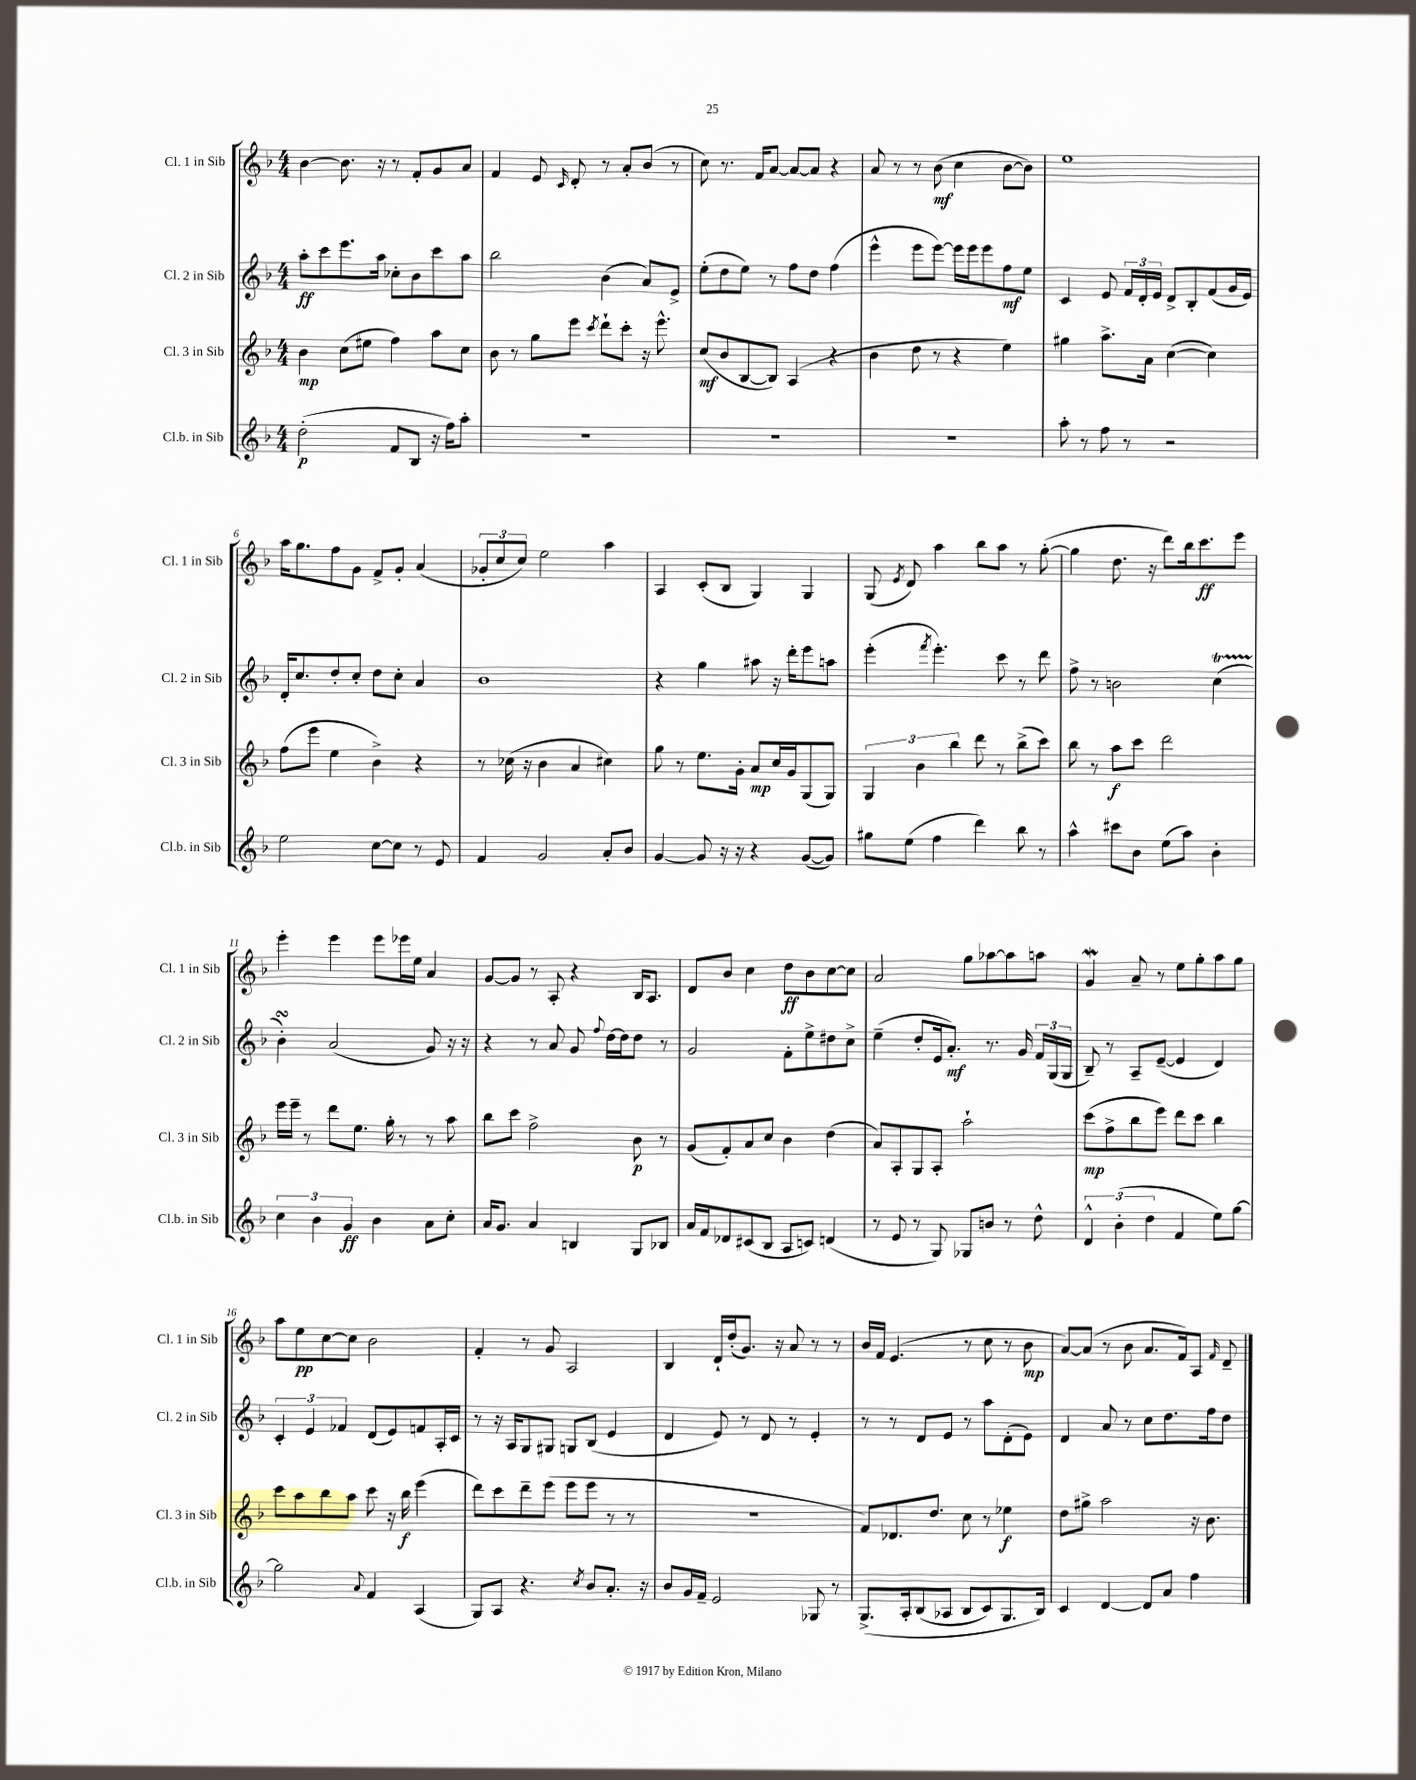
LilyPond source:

<<
\new StaffGroup <<
\new Staff = "s0" \with { instrumentName = "Cl. 1 in Sib" shortInstrumentName = "Cl. 1 in Sib" } {
    \clef treble \key f \major \numericTimeSignature \time 4/4
    \autoBeamOff bes'4~ bes'8. r16 r8 f'8[-. g'8 a'8] |
    f'4 e'8 \grace { c'16 } d'8-. r8 a'8[-. bes'8]( r8 |
    c''8) r8. f'16[ a'8]~ a'8[~ a'8] r4 |
    a'8 r8 r8 bes'8\mf( c''4 bes'8[~ bes'8]) |
    e''1 |
    a''16[ g''8. f''8 g'8] f'8[-> g'8]-. a'4( |
    \tuplet 3/2 { ges'8[-. c''8 c''8]) } e''2 a''4 |
    a4 c'8[-.( bes8] g4) g4 |
    g8( \acciaccatura { e'8 } d'8) a''4 bes''8[ a''8] r8 g''8~-.( |
    g''4 d''8. r16 d'''8[) bes''16 c'''8.\ff e'''8] |
    e'''4-. e'''4 e'''8[ ees'''16 e''16] a'4 |
    g'8[~ g'8] r8 a8-. r4 bes16[ a8.] |
    d'8[ bes'8] c''4 d''8[\ff bes'8 c''8~ c''8] |
    a'2 g''8[ aes''8~ aes''8 a''8] |
    g'4\mordent a'8-- r8 e''8[ g''8-. a''8 g''8] |
    a''8[ e''8\pp c''8~ c''8] bes'2 |
    f'4-. r8 g'8 a2 |
    bes4 d'16[-! d''16-.( g'8.]) r16 a'8 r8 r8 |
    bes'16[ f'16] e'4.( r8 c''8 r8 bes'8\mp |
    a'8[~) a'8]( r8 bes'8 a'8.[ f'16) a8] \grace { f'16 } d'8-- \bar "|." |
}
\new Staff = "s1" \with { instrumentName = "Cl. 2 in Sib" shortInstrumentName = "Cl. 2 in Sib" } {
    \clef treble \key f \major \numericTimeSignature \time 4/4
    \autoBeamOff a''8[-.\ff c'''8 e'''8. a''16] ces''8[-. bes'8 c'''8 a''8] |
    bes''2 bes'4( a'8[) e'8]-> |
    e''8[-.( d''8 e''8]) r8 f''8[ d''8] f''4( |
    e'''4-^ e'''8[ e'''8]~) e'''16[ e'''16 e'''8 f''8\mf e''8] |
    c'4 e'8 \tuplet 3/2 { f'16[ d'16-. e'16] } d'8[-> bes8-. f'8( g'16 e'16]) |
    d'16[-. c''8. d''8-. c''8]-. d''8[ c''8]-. a'4 |
    bes'1 |
    r4 g''4 ais''8 r16 d'''16[-. e'''8 a''8] |
    e'''4-.( \acciaccatura { f'''8 } e'''4.-.) c'''8 r8 d'''8 |
    f''8-> r8 b'2 c''4\startTrillSpan( |
    bes'4-.\turn\stopTrillSpan) a'2( g'8) r16 r16 |
    r4 r8 a'8 g'8 \appoggiatura { f''8 } d''16[~ d''16 d''8] r8 |
    g'2 f'8[-. e''8-> dis''8 c''8]-> |
    e''4--( d''8[-. e'16 a'8.]-.\mf) r8. g'16 \tuplet 3/2 { f'16[ g16( g16] } |
    bes8--) r8 a8[-- e'8]~--( e'4 d'4) |
    \tuplet 3/2 { c'4-. e'4 fes'4 } d'8[( e'8) f'8 a16-. c'16] |
    r8 r16 a16[ g8 gis8] g8[ bes8]( e'4 |
    d'4 e'8) r8 d'8 r8 e'4-. |
    r8 r8 d'8[ e'8] r8 a''8[ d'8-.( e'8]) |
    d'4 a'8 r8 c''8[ d''8. f''16 d''8] \bar "|." |
}
\new Staff = "s2" \with { instrumentName = "Cl. 3 in Sib" shortInstrumentName = "Cl. 3 in Sib" } {
    \clef treble \key f \major \numericTimeSignature \time 4/4
    \autoBeamOff bes'4\mp c''8[( eis''8] f''4) a''8[ c''8] |
    bes'8 r8 g''8[ e'''8] \acciaccatura { c'''8 } d'''8[-! c'''8]-. r16 e'''8.-^ |
    c''8[\mf( bes'8 bes8~ bes8]) a4( r4 |
    bes'4 d''8 r8 r4 e''4) |
    gis''4 a''8.[-> a'16] c''4~( c''4) |
    f''8[( e'''8] e''4 bes'4->) r4 |
    r8 ces''16( r16 bes'4 a'4 cis''4) |
    g''8 r8 e''8.[ g'16]-. a'8[\mp c''16 g'16 g8( g8]) |
    \tuplet 3/2 { g4 bes'4 bes''4 } d'''8 r8 bes''8[->( c'''8]) |
    bes''8 r8 a''8[\f c'''8] d'''2 |
    e'''16[ e'''16]-- r8 d'''8[ e''8.] g''16-. r8 r8 a''8 |
    bes''8[ c'''8] f''2-> bes'8\p r8 |
    g'8[( f'8-.) a'8 c''8] bes'4 d''4( |
    a'8[) a8-. g8 a8]-. a''2-! |
    c'''8[\mp( f''8-> bes''8 e'''8]) d'''8[ c'''8] bes''4 |
    c'''8[ a''8 bes''8 a''8] c'''8 r16 bes''16\f e'''4( |
    d'''8[) c'''8 d'''8-- e'''8]( e'''8[ e'''8] r8 r8 |
    R1 |
    f'8[) des'8. d''8.] c''8 r8 ees''4\f |
    d''8[ gis''8]-> a''2 r16 bes'8. \bar "|." |
}
\new Staff = "s3" \with { instrumentName = "Cl.b. in Sib" shortInstrumentName = "Cl.b. in Sib" } {
    \clef treble \key f \major \numericTimeSignature \time 4/4
    \autoBeamOff d''2-.\p( f'8[ bes8] r16 f''16[) a''8]-. |
    R1 |
    R1 |
    R1 |
    a''8-. r8 f''8 r8 r2 |
    e''2 c''8[~ c''8] r8 e'8 |
    f'4 g'2 a'8[-. bes'8] |
    g'4~ g'8 r16 r16 r4 g'8[~( g'8]) |
    gis''8[ e''8]( f''4 d'''4) bes''8 r8 |
    a''4-^ cis'''8[ bes'8] e''8[( a''8]) bes'4-. |
    \tuplet 3/2 { c''4 bes'4 g'4\ff } bes'4 a'8[ c''8]-. |
    a'16[ g'8.] a'4 b4 g8[ bes8] |
    a'16[ f'16 des'8 cis'8( bes8] a8[ c'8]) d'4( |
    r8 e'8 r8 g8) ges8[ b'8] r8 d''8-^ |
    \tuplet 3/2 { d'4-^ bes'4-.( d''4 } f'4 e''8[) g''8]~ |
    g''2 \appoggiatura { a'8 } f'4 a4( |
    g8[) a8] r4. \acciaccatura { c''8 } bes'8[ a'8.]-. r16 |
    bes'8[ g'16 f'16]-- e'2 ges8 r8 |
    g8.[->\( a16-. bes8( aes8] bes8[ c'8) g8. bes16]\) |
    c'4 d'4~ d'8[ a'8] f''4 \bar "|." |
}
>>
>>
